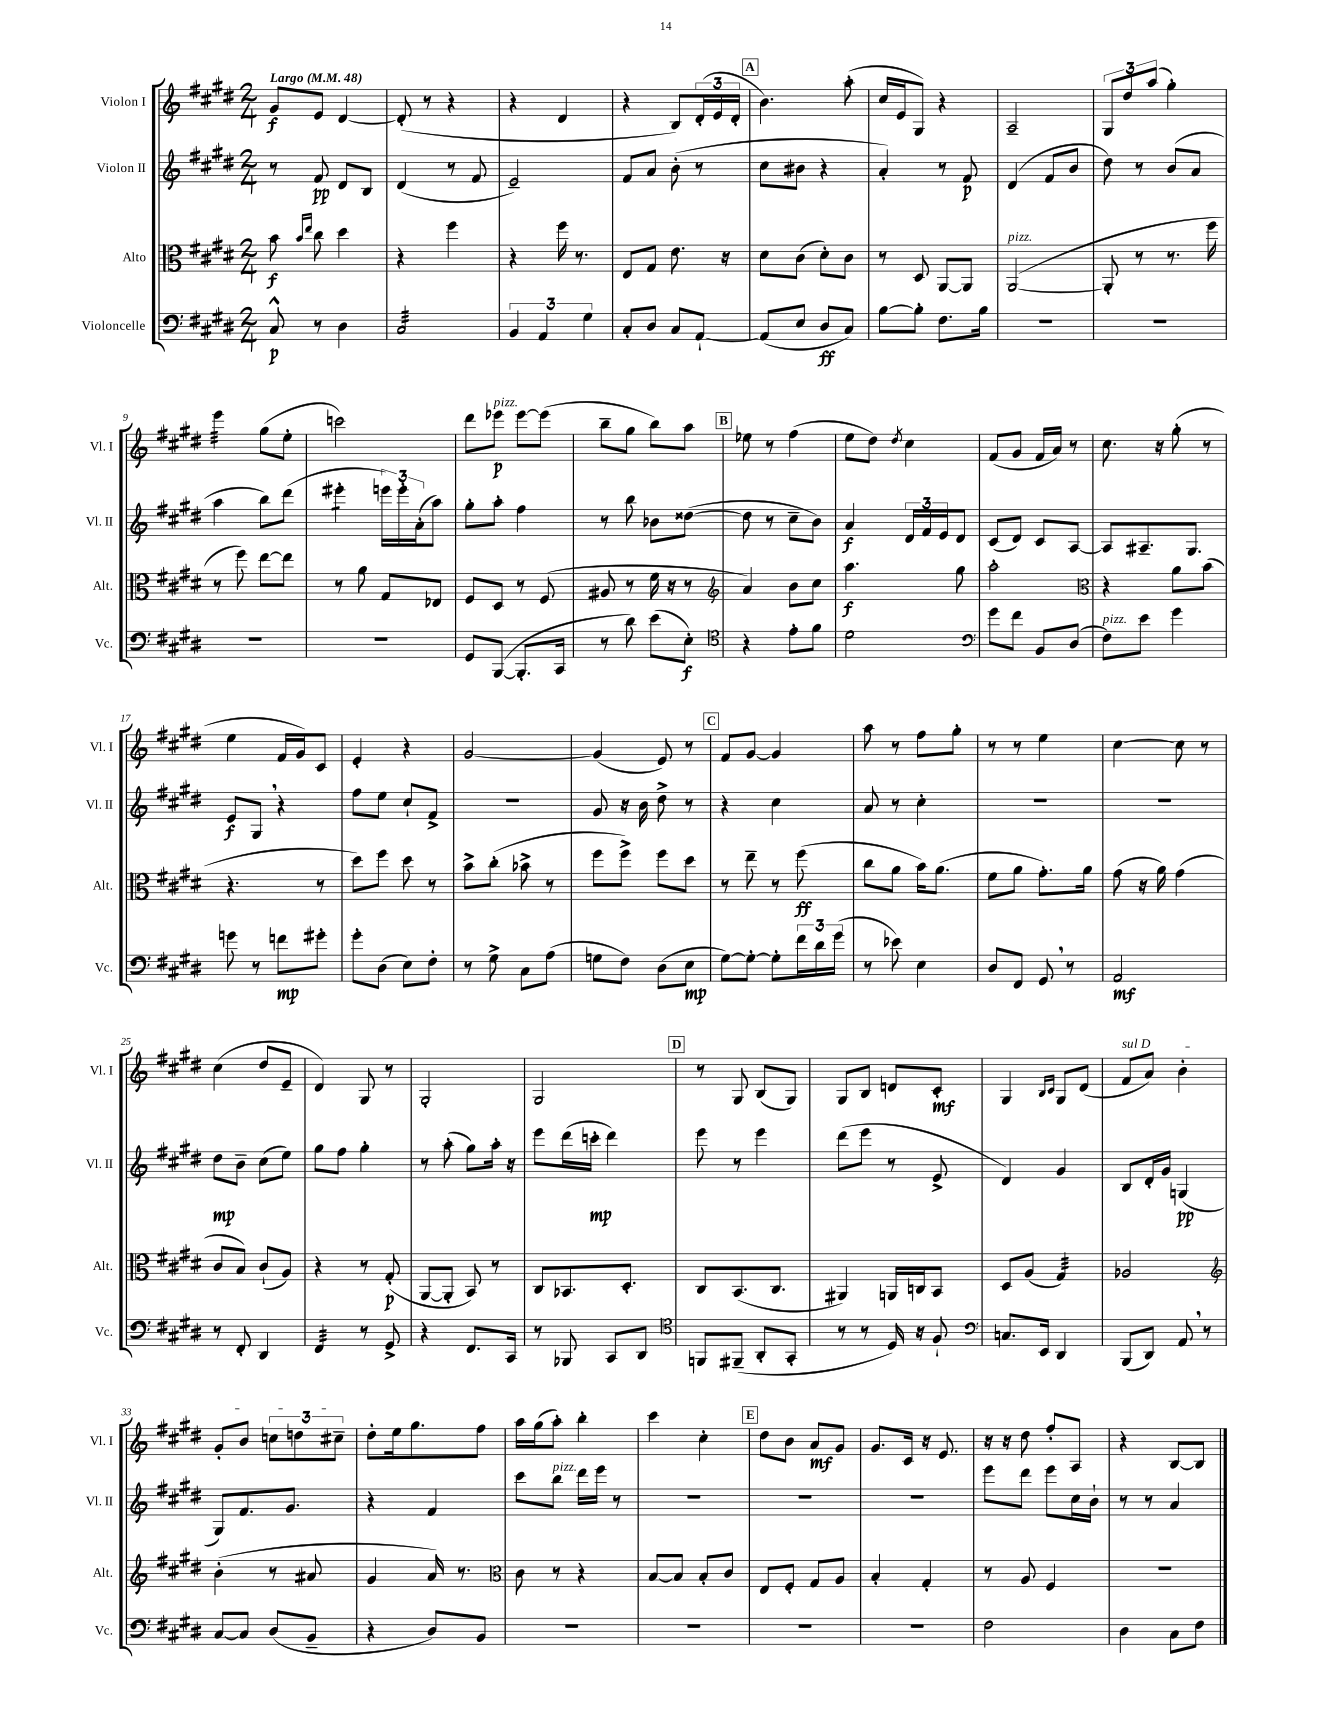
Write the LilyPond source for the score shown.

<<
\new StaffGroup <<
\new Staff = "s0" \with { instrumentName = "Violon I" shortInstrumentName = "Vl. I" } {
    \clef treble \key e \major \numericTimeSignature \time 2/4 \tempo "Largo" 4 = 48
    gis'8\f e'8 dis'4~ |
    dis'8-.( r8 r4 |
    r4 dis'4 |
    r4 b8) \tuplet 3/2 { dis'16-.( e'16 dis'16-. } |
    \mark \markup { \box "A" } b'4.) a''8-.( |
    cis''16 e'16 gis8) r4 |
    a2-- |
    \tuplet 3/2 { gis8 dis''8 a''8( } gis''4-.) |
    e'''4:32 gis''8( e''8-. |
    c'''2) |
    dis'''8 ees'''8\p^\markup { \italic "pizz." } ees'''8~ ees'''8( |
    b''8-- gis''8 b''8) a''8 |
    \mark \markup { \box "B" } ees''8 r8 fis''4( |
    e''8 dis''8) \acciaccatura { dis''8 } cis''4 |
    fis'8( gis'8 fis'16 a'16) r8 |
    cis''8. r16 gis''8-.( r8 |
    e''4 fis'16 gis'16) cis'8 |
    e'4-. r4 |
    gis'2~ |
    gis'4( e'8) r8 |
    \mark \markup { \box "C" } fis'8 gis'8~ gis'4 |
    a''8 r8 fis''8 gis''8-. |
    r8 r8 e''4 |
    cis''4~ cis''8 r8 |
    cis''4( dis''8 e'8-- |
    dis'4) gis8 r8 |
    gis2-. |
    gis2 |
    \mark \markup { \box "D" } r8 gis8 b8( gis8) |
    gis8 b8 d'8 cis'8-.\mf |
    gis4 \grace { b16 cis'16 } gis8 dis'8( |
    \once \override TextSpanner.bound-details.left.text = \markup { \italic "sul D" } fis'8\startTextSpan a'8) b'4-. |
    gis'8-. b'8 \tuplet 3/2 { c''8 d''8 cis''8--\stopTextSpan } |
    dis''8-. e''16 gis''8. fis''8 |
    a''16 gis''16( a''8-.) b''4-. |
    cis'''4 cis''4-. |
    \mark \markup { \box "E" } dis''8 b'8 a'8\mf gis'8 |
    gis'8. cis'16 r16 e'8. |
    r16 r16 dis''8 fis''8-. a8 |
    r4 b8~ b8 \bar "|." |
}
\new Staff = "s1" \with { instrumentName = "Violon II" shortInstrumentName = "Vl. II" } {
    \clef treble \key e \major \numericTimeSignature \time 2/4
    r8 fis'8\pp dis'8 b8 |
    dis'4( r8 fis'8 |
    e'2--) |
    fis'8 a'8 b'8-.( r8 |
    \mark \markup { \box "A" } cis''8 bis'8 r4 |
    a'4-.) r8 fis'8\p |
    dis'4( fis'8 b'8 |
    dis''8) r8 b'8( a'8 |
    a''4 b''8) dis'''8( |
    eis'''4:8-. \tuplet 3/2 { e'''16) e'''16-. a'16-.( } a''8) |
    gis''8-. a''8-. fis''4 |
    r8 b''8 bes'8 disis''8~( |
    \mark \markup { \box "B" } disis''8 r8 cis''8-- b'8) |
    a'4\f \tuplet 3/2 { dis'16 fis'16 e'16 } dis'8 |
    cis'8( dis'8) cis'8 a8~ |
    a8 ais8.-- gis8. |
    e'8\f gis8 \breathe r4 |
    fis''8 e''8 cis''8-! fis'8-> |
    R2 |
    gis'8 r16 b'16 dis''8-> r8 |
    \mark \markup { \box "C" } r4 cis''4 |
    a'8 r8 cis''4-. |
    r2 |
    r2 |
    dis''8\mp b'8-- cis''8( e''8) |
    gis''8 fis''8 gis''4-. |
    r8 a''8-.( gis''8) a''16-. r16 |
    e'''8 dis'''16( c'''16-.\mp dis'''4) |
    \mark \markup { \box "D" } e'''8 r8 e'''4 |
    dis'''8( e'''8 r8 e'8-> |
    dis'4) gis'4 |
    b8 dis'16-. gis'16 g4\pp( |
    gis8) fis'8. gis'8. |
    r4 fis'4 |
    cis'''8 b''8^\markup { \italic "pizz." } dis'''16 e'''16 r8 |
    R2 |
    \mark \markup { \box "E" } R2 |
    R2 |
    e'''8 dis'''8 e'''8 cis''16 b'16-! |
    r8 r8 a'4 \bar "|." |
}
\new Staff = "s2" \with { instrumentName = "Alto" shortInstrumentName = "Alt." } {
    \clef alto \key e \major \numericTimeSignature \time 2/4
    b'8\f \grace { b'16 e''16 } cis''8 dis''4 |
    r4 fis''4 |
    r4 fis''16 r8. |
    e8 gis8 e'8. r16 |
    \mark \markup { \box "A" } dis'8 cis'8( dis'8-.) cis'8 |
    r8 dis8 a,8~ a,8 |
    a,2~^\markup { \italic "pizz." }( |
    a,8-. r8 r8. fis''16 |
    r8 fis''8) e''8~ e''8 |
    r8 a'8 gis8 ees8 |
    fis8 dis8 r8 fis8( |
    ais8 r8 fis'16 r16 r8 |
    \mark \markup { \box "B" } \clef treble a'4) b'8 cis''8 |
    a''4.\f gis''8 |
    a''2-. |
    \clef alto r4 a'8 b'8( |
    r4. r8 |
    dis''8) fis''8 dis''8 r8 |
    b'8-> cis''8-.( bes'8-> r8 |
    fis''8 fis''8->) fis''8 dis''8 |
    \mark \markup { \box "C" } r8 e''8-- r8 fis''8\ff( |
    cis''8 a'8 b'16) a'8.( |
    fis'8 a'8 gis'8.-.) a'16 |
    gis'8( r16 a'16) gis'4( |
    cis'8 b8) cis'8-!( a8) |
    r4 r8 gis8-.\p( |
    a,8~ a,8-. b,8) r8 |
    cis8 bes,8. dis8.-. |
    \mark \markup { \box "D" } cis8 b,8.( cis8. |
    ais,4) a,16 c16 b,8 |
    dis8 a8( gis4:32) |
    aes2 |
    \clef treble b'4-.( r8 ais'8 |
    gis'4 a'16) r8. |
    \clef alto cis'8 r8 r4 |
    b8~ b8 b8-. cis'8 |
    \mark \markup { \box "E" } e8 fis8-. gis8 a8 |
    b4-. gis4-. |
    r8 a8 fis4 |
    r2 \bar "|." |
}
\new Staff = "s3" \with { instrumentName = "Violoncelle" shortInstrumentName = "Vc." } {
    \clef bass \key e \major \numericTimeSignature \time 2/4
    cis8-^\p r8 dis4 |
    cis2:32 |
    \tuplet 3/2 { b,4 a,4 gis4 } |
    cis8-. dis8 cis8 a,8~-! |
    \mark \markup { \box "A" } a,8( e8 dis8\ff cis8) |
    b8~ b8-. fis8. b16 |
    R2 |
    R2 |
    R2 |
    R2 |
    gis,8 b,,8~( b,,8.-. cis,16 |
    r8 dis'8) e'8( e8-.\f) |
    \mark \markup { \box "B" } \clef tenor r4 e'8-. fis'8 |
    dis'2 |
    \clef bass gis'8 fis'8 b,8 dis8( |
    fis8^\markup { \italic "pizz." }) e'8 gis'4 |
    g'8 r8 f'8\mp gis'8-. |
    gis'8-. dis8( e8) fis8-. |
    r8 gis8-> cis8 a8( |
    g8 fis8) dis8( e8\mp |
    \mark \markup { \box "C" } gis8~) gis8~-. gis8-. \tuplet 3/2 { fis'16 dis'16 gis'16( } |
    r8 ees'8) e4 |
    dis8 fis,8 gis,8 \breathe r8 |
    a,2\mf |
    r8 fis,8-. dis,4 |
    fis,4:32 r8 gis,8-> |
    r4 fis,8. cis,16 |
    r8 bes,,8 cis,8 dis,8 |
    \mark \markup { \box "D" } \clef tenor f,8 fis,8--( a,8-. gis,8-. |
    r8 r8 dis16) r16 fis8-! |
    \clef bass c8. e,16 dis,4 |
    b,,8( dis,8) a,8 \breathe r8 |
    cis8~ cis8 dis8( b,8-- |
    r4 dis8) b,8 |
    R2 |
    R2 |
    \mark \markup { \box "E" } R2 |
    R2 |
    fis2 |
    dis4 cis8 fis8 \bar "|." |
}
>>
>>
